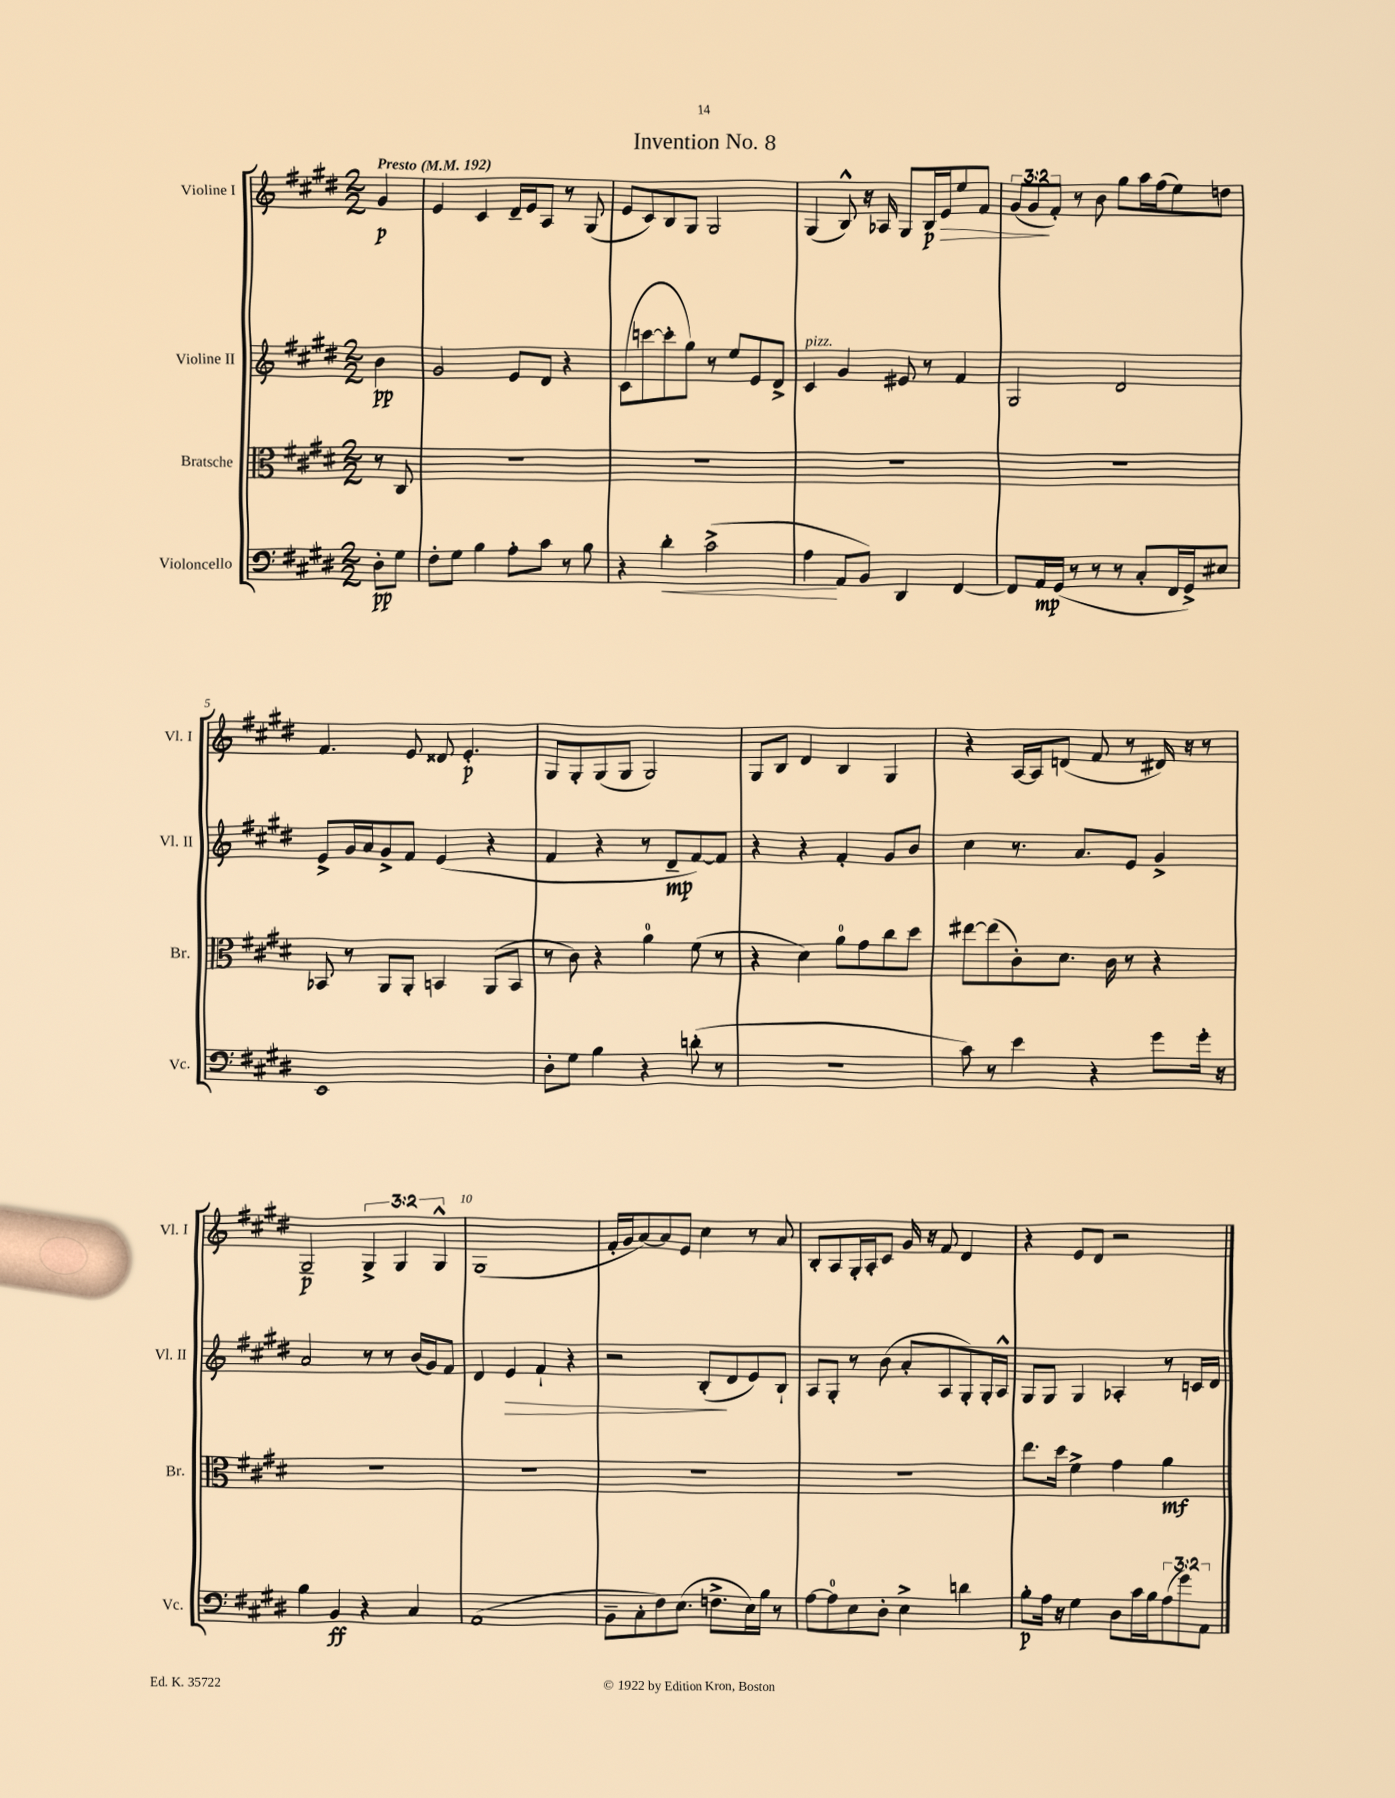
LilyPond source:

\header { title = "Invention No. 8" }
<<
\new StaffGroup <<
\new Staff = "s0" \with { instrumentName = "Violine I" shortInstrumentName = "Vl. I" } {
    \clef treble \key e \major \numericTimeSignature \time 2/2 \override Staff.TupletNumber.text = #tuplet-number::calc-fraction-text \partial 4 \tempo "Presto" 4 = 192
    gis'4\p |
    e'4 cis'4 dis'16-- e'16 a8 r8 gis8( |
    e'8 cis'8) b8 gis8 gis2 |
    gis4( b8-^) r16 aes16 gis8 b16\p e'16\> e''8 fis'8 |
    \tuplet 3/2 { gis'8( gis'8\! fis'8-.) } r8 b'8 gis''8 a''16 fis''16( e''8) d''8 |
    fis'4. e'8 disis'8 e'4.-.\p |
    gis8 gis8-. gis8( gis8 gis2) |
    gis8 b8 dis'4 b4 gis4 |
    r4 a16~ a16 d'8( fis'8 r8 dis'16) r16 r8 |
    gis2--\p \tuplet 3/2 { gis4-> gis4 gis4-^ } |
    gis1( |
    fis'16-. gis'16 a'8~) a'8 e'8 cis''4 r8 a'8 |
    b8-. a8 gis16-. a16-. cis'8 gis'16 r16 fis'8 dis'4 |
    r4 e'8 dis'8 r2 \bar "|." |
}
\new Staff = "s1" \with { instrumentName = "Violine II" shortInstrumentName = "Vl. II" } {
    \clef treble \key e \major \numericTimeSignature \time 2/2 \partial 4
    b'4\pp |
    gis'2 e'8 dis'8 r4 |
    cis'8( c'''8~ c'''8-. gis''8) r8 e''8 e'8 dis'8-> |
    cis'4^\markup { \italic "pizz." } gis'4 eis'8 r8 fis'4 |
    gis2 dis'2 |
    e'8-> gis'16 a'16 gis'8-> fis'8 e'4( r4 |
    fis'4 r4 r8 dis'8--\mp fis'8~) fis'8 |
    r4 r4 fis'4-. gis'8 b'8 |
    cis''4 r8. a'8. e'8 gis'4-> |
    a'2 r8 r8 b'16( gis'16) fis'8 |
    dis'4 e'4\> fis'4-! r4 |
    r2 b8-.\!( dis'8 e'8) b8-! |
    a8 gis8-. r8 b'8( a'8-. a8 gis8-.) gis16-. a16-^ |
    gis8 gis8 gis4 aes4-. r8 c'16 dis'16 \bar "|." |
}
\new Staff = "s2" \with { instrumentName = "Bratsche" shortInstrumentName = "Br." } {
    \clef alto \key e \major \numericTimeSignature \time 2/2 \partial 4
    r8 cis8 |
    R1 |
    R1 |
    R1 |
    R1 |
    bes,8 r8 a,8 a,8-. b,4 a,8( b,8 |
    r8 cis'8) r4 a'4-0 fis'8( r8 |
    r4 dis'4) a'8-0 gis'8 cis''8 dis''8 |
    eis''8~ eis''8( cis'8-.) dis'8. cis'16 r8 r4 |
    R1 |
    R1 |
    R1 |
    R1 |
    e''8. dis''16 fis'4-> gis'4 a'4\mf \bar "|." |
}
\new Staff = "s3" \with { instrumentName = "Violoncello" shortInstrumentName = "Vc." } {
    \clef bass \key e \major \numericTimeSignature \time 2/2 \override Staff.TupletNumber.text = #tuplet-number::calc-fraction-text \partial 4
    dis8-.\pp gis8 |
    fis8-. gis8 b4 a8-. cis'8 r8 b8 |
    r4 dis'4-.\< cis'2->( |
    a4\! a,8 b,8) dis,4 fis,4~ |
    fis,8 a,16\mp gis,16( r8 r8 r8 cis8-. fis,16 gis,16->) eis8 |
    e,1 |
    dis8-. gis8 b4 r4 d'8-.( r8 |
    R1 |
    cis'8) r8 e'4 r4 gis'8 gis'16-. r16 |
    b4 b,4\ff r4 cis4 |
    a,1( |
    b,8-- cis8-. fis8) e8.( f8.-> e16) b16 r8 |
    a8~ a8-0 e8 dis8-. e4-> d'4 |
    b8-.\p a16 r16 gis4 dis8 cis'16 b16 \tuplet 3/2 { a8( gis'8) a,8 } \bar "|." |
}
>>
>>
\layout { \context { \Score \override BarNumber.break-visibility = ##(#f #t #t) barNumberVisibility = #(every-nth-bar-number-visible 5) } }
